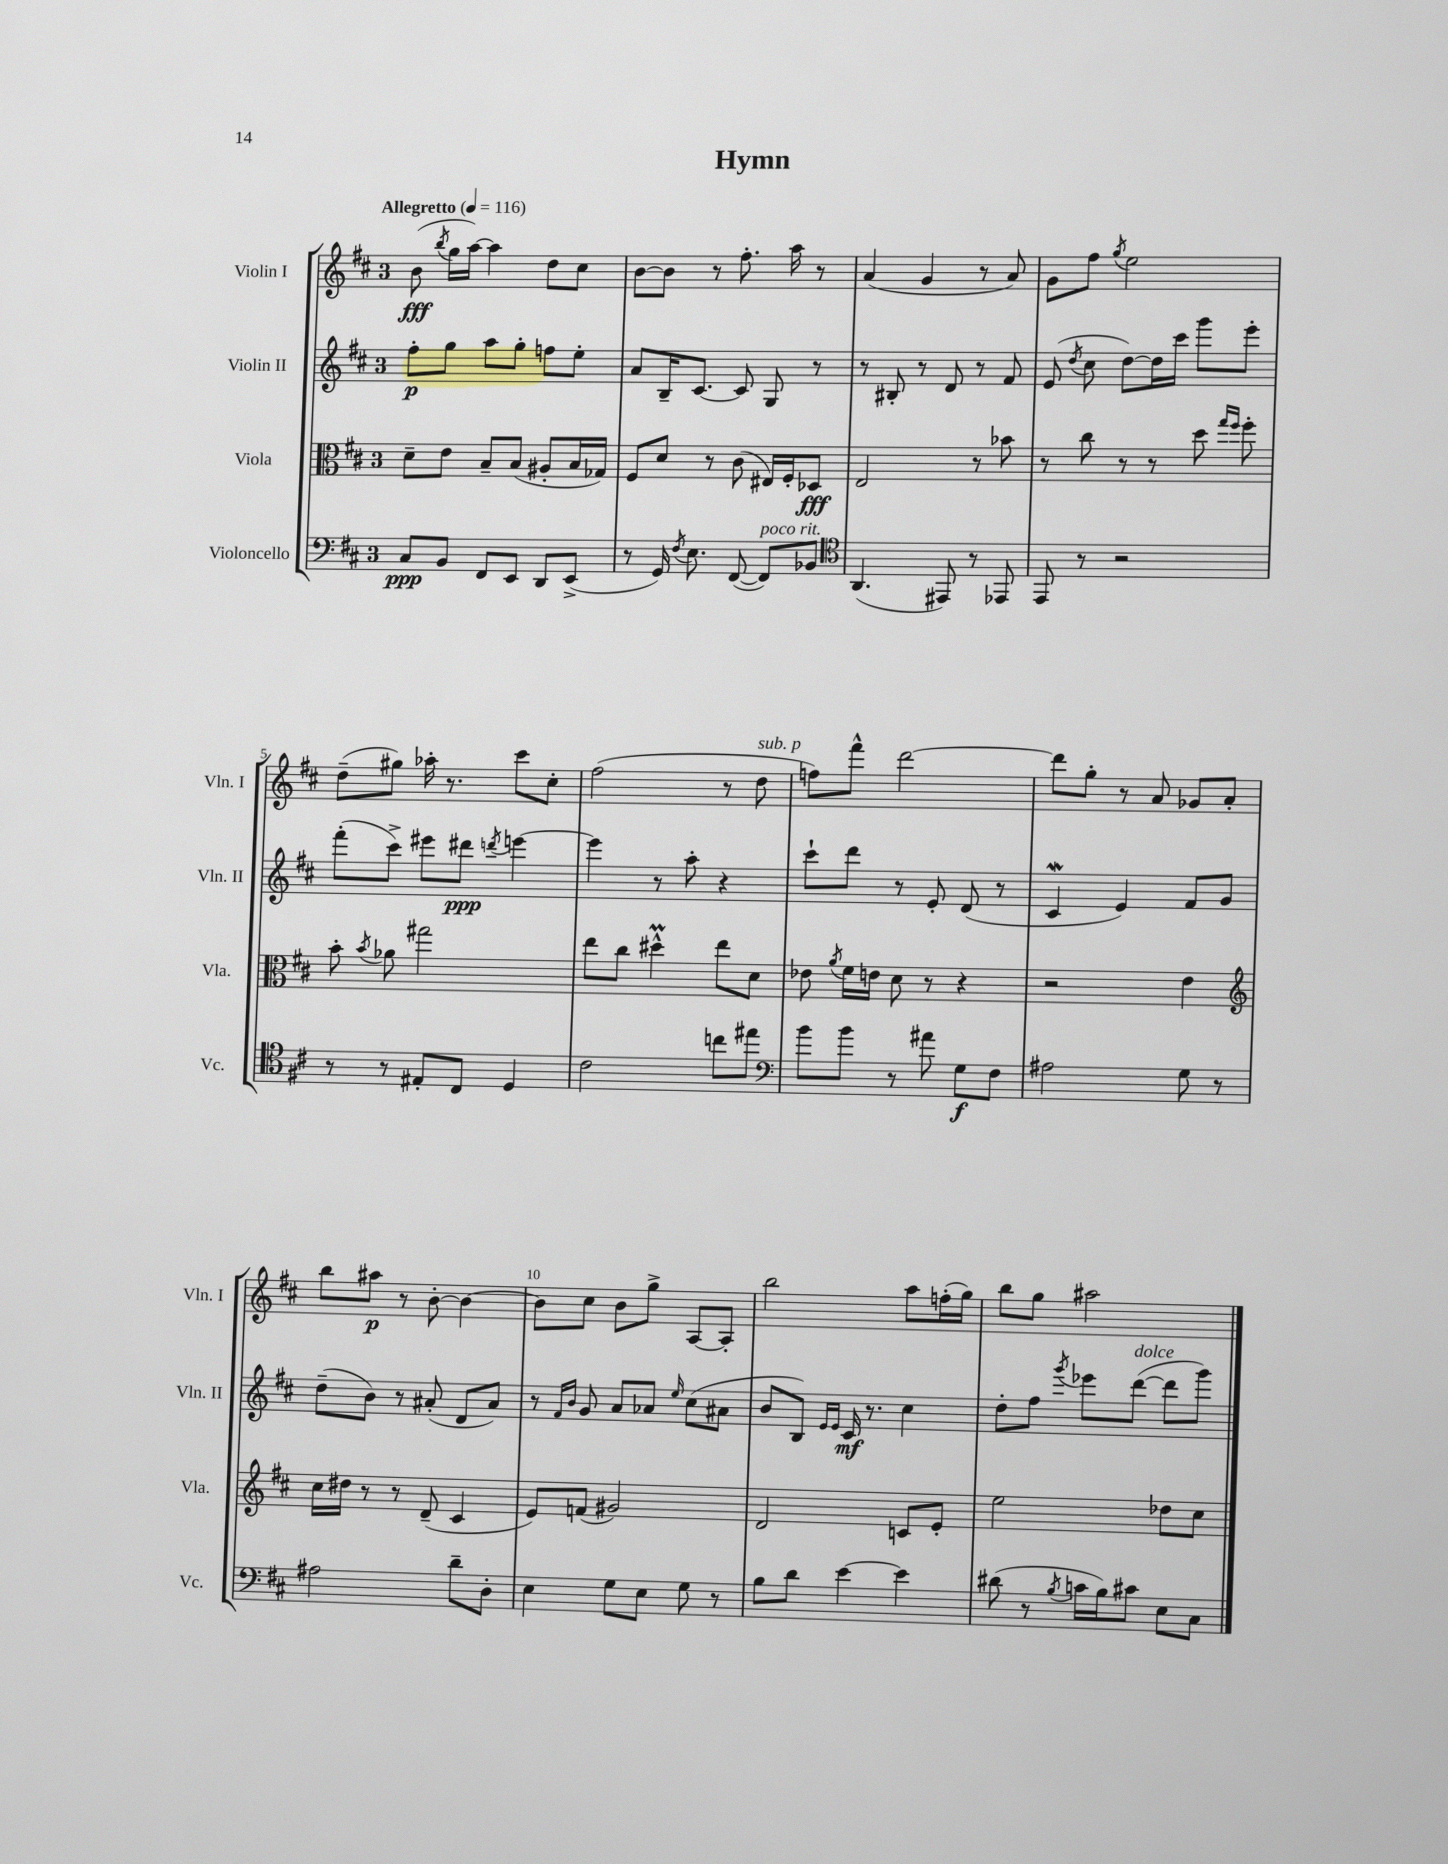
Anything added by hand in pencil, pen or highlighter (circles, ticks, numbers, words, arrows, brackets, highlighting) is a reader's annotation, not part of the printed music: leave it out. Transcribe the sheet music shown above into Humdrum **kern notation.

**kern	**kern	**kern	**kern
*staff4	*staff3	*staff2	*staff1
*clefF4	*clefC3	*clefG2	*clefG2
*k[f#c#]	*k[f#c#]	*k[f#c#]	*k[f#c#]
*M3/4	*M3/4	*M3/4	*M3/4
*MM116	*MM116	*MM116	*MM116
8C#	8d~	8ff#'	(8b
.	.	.	8qbb
8BB	8e	8gg	16gg
.	.	.	[16aa)
8FF#	8B~	8aa	4aa]
8EE	(8B	8gg'	.
8DD	8A#'	8ff	8dd
(8EE^	16B	8ee'	8cc#
.	16G-)	.	.
=	=	=	=
8r	8F#	8a	[8b
16GG)	8d	16B~	8b]
8qF#	.	.	.
8.E	.	[8.c#	.
.	8r	.	8r
([8FF#	(8c#	8c#]	8.ff#'
8FF#])	16E#)	8G	.
.	16F#'	.	16aa
8BB-	8D-	8r	8r
=	=	=	=
*clefC4	*	*	*
(4.AA	2E	8r	(4a
.	.	8B#'	.
.	.	8r	4g
8EE#)	.	8d	.
8r	8r	8r	8r
8EE-	8b-	8f#	8a)
=	=	=	=
8EE	8r	(8e	8g
.	.	8qdd	.
8r	8cc#	8cc#	8ff#
.	.	.	8qgg
2r	8r	[8dd)	2ee
.	8r	16dd]	.
.	.	16ccc#	.
.	8dd	8ggg	.
.	16qqgg	.	.
.	16qqff#	.	.
.	8ff#'	8eee'	.
=	=	=	=
8r	8b'	(8fff#'	(8dd~
.	8qb	.	.
8r	8a-	8ccc#^)	8gg#)
8E#'	2gg#	8eee#	16aa-'
.	.	.	8.r
8C#	.	8ddd#	.
.	.	8qddd	.
4D	.	[4eee	8ccc#
.	.	.	8cc#'
=	=	=	=
2c#	8ee	4eee]	(2ff#
.	8cc#	.	.
.	4dd#^^	8r	.
.	.	8aa'	.
8cc	8ee	4r	8r
8ee#	8d	.	8dd
=	=	=	=
*clefF4	*	*	*
8b	8e-	8ccc#`	8ff)
.	8qa	.	.
8b	16f#	8ddd	8fff#^^
.	16e	.	.
8r	8d	8r	[2ddd
8a#	8r	8e'	.
8G	4r	(8d	.
8F#	.	8r	.
=	=	=	=
2A#	2r	4c#	8ddd]
.	.	.	8gg'
.	.	4e)	8r
.	.	.	8a
8G	4e	8f#	8g-
8r	.	8g	8a'
=	=	=	=
*	*clefG2	*	*
2A#	16cc#	(8dd~	8bb
.	16dd#	.	.
.	8r	8b)	8aa#
.	8r	8r	8r
.	(8d~	(8a#'	[8b'
8d~	4c#	8d	4b_
8D'	.	8a#)	.
=	=	=	=
4E	8e)	8r	8b]
.	.	16qqf#	.
.	.	16qqb	.
.	(8f	8g	8cc#
8G	2g#)	8a	8b
8E	.	8a-	8gg^
.	.	16qqee	.
8G	.	(8cc#	[8A
8r	.	8a#	8A']
=	=	=	=
8B	2d	8b	2bb
8d	.	8B)	.
.	.	16qqe	.
.	.	16qqe	.
[4e	.	16c#	.
.	.	8.r	.
4e]	8c	4cc#	8aa
.	8e'	.	(16ff'
.	.	.	16gg)
=	=	=	=
(8d#	2ee	8dd'	8bb
8r	.	8ff#	8gg
8qB	.	8qggg	.
16c	.	8eee-	2aa#
16B)	.	.	.
8c#	.	([8ddd	.
8E	8dd-	8ddd]	.
8C#	8cc#	8ggg)	.
==	==	==	==
*-	*-	*-	*-
